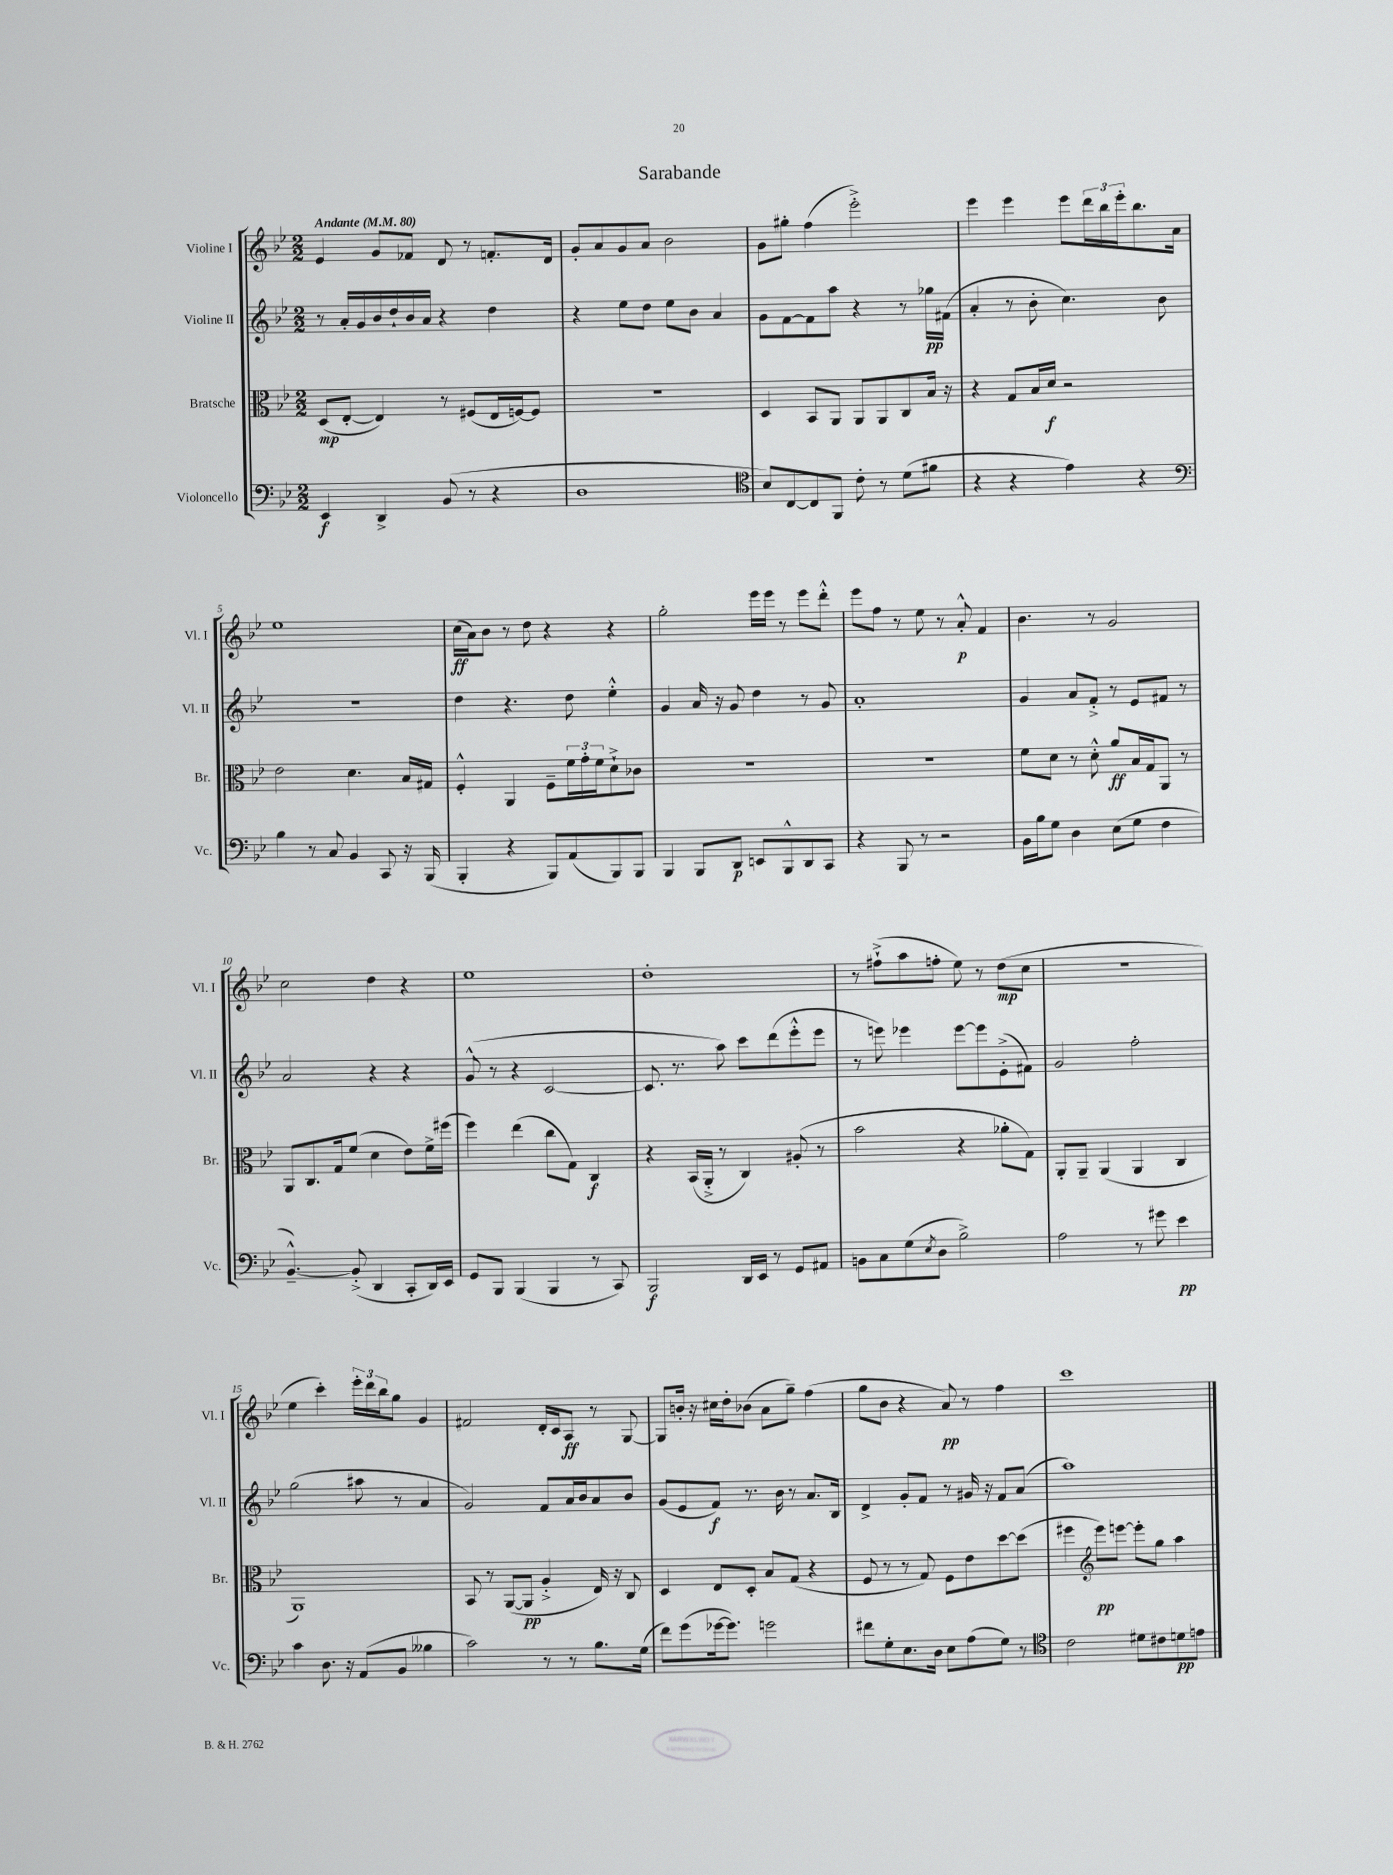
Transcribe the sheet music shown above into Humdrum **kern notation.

**kern	**kern	**kern	**kern
*staff4	*staff3	*staff2	*staff1
*clefF4	*clefC3	*clefG2	*clefG2
*k[b-e-]	*k[b-e-]	*k[b-e-]	*k[b-e-]
*M2/2	*M2/2	*M2/2	*M2/2
*MM80	*MM80	*MM80	*MM80
4EE-/	(8D/L	8r	4e-/
.	[8E-'/J	16a'/LL	.
.	.	16g/	.
4DD^/	4E-/])	16b-/	8g/L
.	.	16dd`/	.
.	.	16b-/	8f-/J
.	.	16a/JJ	.
(8BB-/	8r	4r	8d/
8r	(8F#/L	.	8r
4r	16E-/L	4dd\	8.f'/L
.	[16F/J)	.	.
.	8F/]J	.	.
.	.	.	16d/Jk
=	=	=	=
1D	1r	4r	8g'/L
.	.	.	8a/
.	.	8ee-\L	8g/
.	.	8dd\J	8a/J
.	.	8ee-\L	2b-\
.	.	8b-\J	.
.	.	4a/	.
=	=	=	=
*clefC4	*	*	*
8B-/L)	4D/	8g\L	8g\L
[8C/	.	[8f\	8gg#'\J
8C/]	8BB-/L	8f\]	(4ff\
8FF/J	8AA/J	8aa\J	.
8c'\	8AA/L	4r	2eee-'^\)
8r	8AA/	.	.
(8d\L	8C/	8r	.
8f#\J	16B-/Jk	16gg-\LL	.
.	16r	(16f#\JJ	.
=	=	=	=
4r	4r	4a'/	4eee-\
4r	8G/L	8r	4eee-\
.	16B-/L	8b-'\	.
.	16d/JJ	.	.
4e-\)	2r	4.cc\)	8eee-\L
.	.	.	24ddd\L
.	.	.	24bb-\
.	.	.	24eee-'\J
4r	.	.	8.bb-\
.	.	8b-\	.
.	.	.	16a\Jk
=	=	=	=
*clefF4	*	*	*
4B-\	2e-\	1r	1ee-
8r	.	.	.
8C/	.	.	.
4BB-/	4.d\	.	.
8CC/	.	.	.
16r	16B-/LL	.	.
(16BBB-/	16G#/JJ	.	.
=	=	=	=
4BBB-'/	4F'^^/	4dd\	(16cc\LL
.	.	.	16a\J)
.	.	.	8b-\J
4r	4AA/	4.r	8r
.	.	.	8dd\
8BBB-/L)	8F~\L	.	4r
(8AA/	24f\L	8dd\	.
.	24g'\	.	.
.	24f\J	.	.
8BBB-/)	8d`^\	4ee-'^^\	4r
8BBB-/J	8c-\J	.	.
=	=	=	=
4BBB-/	1r	4g/	2gg'\
8BBB-/L	.	16a/	.
.	.	16r	.
8DD/J	.	8g/	.
8EE/L	.	4dd\	16eee-\LL
.	.	.	16eee-\JJ
8BBB-^^/	.	.	8r
8DD/	.	8r	8eee-\L
8CC/J	.	8g/	8ddd'^^\J
=	=	=	=
4r	1r	1a'	8eee-\L
.	.	.	8ff\J
8BBB-/	.	.	8r
8r	.	.	8ee-\
2r	.	.	8r
.	.	.	8a'^^/
.	.	.	4f/
=	=	=	=
16BB-\LL	8f\L	4g/	4.b-\
16B-\J	.	.	.
8G\J	8d\J	.	.
4D\	8r	8a/L	.
.	8d'^^\	8f'^/J	8r
(8E-\L	8a/L	8r	2g/
8G\J	16B-/L	8e-/L	.
.	16G/J	.	.
4F\	8AA/J	8f#/J	.
.	8r	8r	.
=	=	=	=
[4.BB-~^^/)	8AA/L	2a/	2cc\
.	8.C/	.	.
.	16G/k	.	.
(8BB-'^/]	(8f/J	.	.
4DD/	4d\	4r	4dd\
8CC'/L	8e-\L)	4r	4r
16DD/L)	16f^\L	.	.
16EE-/JJ	(16ff#\JJ	.	.
=	=	=	=
8GG/L	4ff\)	(8g^^/	1ee-
8BBB-/J	.	8r	.
(4BBB-/	(4ee-\	4r	.
4BBB-/	8cc\L	[2c/	.
.	8G\J)	.	.
8r	4C/	.	.
8CC/)	.	.	.
=	=	=	=
2BBB-/	4r	8.c/]	1dd'
.	.	8.r	.
.	(16BB-/LL	.	.
.	16AA'^/JJ	.	.
.	8r	8aa\)	.
16DD/LL	4C/)	8ccc\L	.
16EE-/JJ	.	.	.
8r	.	(8ddd\	.
8GG/L	(8A#'/	8eee-'^^\	.
8AA#/J	8r	8eee-\J	.
=	=	=	=
8BB\L	2b-\	8r	8r
8C\	.	8eee\)	(8ff#`^\L
(8G\	.	4eee-\	8aa\
8qE-/	.	.	.
8D\J	.	.	8ff'\J
2B-^\)	4r	[8eee-\L	8ee-\)
.	.	8eee-\]	8r
.	8a-'\L	(8e-'^\	(8dd\L
.	8G\J)	8f#\J)	8cc\J
=	=	=	=
2A\	8AA'/L	2g/	1r
.	8AA~/J	.	.
.	(4AA/	.	.
8r	4AA/	2ff'\	.
8g#\	.	.	.
4e-\	4C/	.	.
=	=	=	=
4c\	1AA)	(2gg\	4ee-\
8.D\	.	.	4ccc'\)
16r	.	.	.
(8AA/L	.	8aa#\	24eee-'\LL
.	.	.	24ddd\
.	.	.	24bb-\J
8BB-/J	.	8r	8gg\J
4B--\	.	4a/	4g/
=	=	=	=
2c\)	8BB-/	2g/)	2f#/
.	8r	.	.
.	([8AA/L	.	.
.	8AA/]J	.	.
8r	4A'^/	8f/L	16d'/LL
.	.	.	16c/J
8r	.	16a/L	8A/J
.	.	16b-/J	.
8.B-\L	16E-/)	8a/	8r
.	16r	.	.
.	8C/	8b-/J	[8G/
(16G\Jk	.	.	.
=	=	=	=
8f\L)	4D/	(8g/L	8G/]L
(8g\	.	8e-/	16b'/Jk
.	.	.	16r
[16g-\k	8E-/L	8f/J)	16cc#\LL
8.g-\]J)	.	.	16dd'\J
.	8D'/J	8.r	(8b-\J
2g\	8B-/L	.	8a\L
.	.	16b-\	.
.	(8G/J	8r	8gg~\J)
.	4r	8.a/L	(4ff\
.	.	16B-/Jk	.
=	=	=	=
8f#\L	8F/	4d^/	8gg\L
8G'\	8r	.	8b-\J
8.E-\	8r	8g'/L	4r
.	8G/)	8f/J	.
16D\Jk	.	.	.
8E-\L	8F\L	8r	8a/)
(8A\	8e-\	16g#/	8r
.	.	16r	.
8G\J)	[8dd\	8f/L	4ff\
8r	(8dd\]J	(8a/J	.
=	=	=	=
*clefC4	*	*	*
2c\	4ff#\	1aa)	1ccc
*	*clefG2	*	*
.	8eee-\L)	.	.
.	[8eee\J	.	.
8d#\L	8eee'\]L	.	.
8c#\	8gg\J	.	.
8d\	4aa\	.	.
8e\J	.	.	.
==	==	==	==
*-	*-	*-	*-
